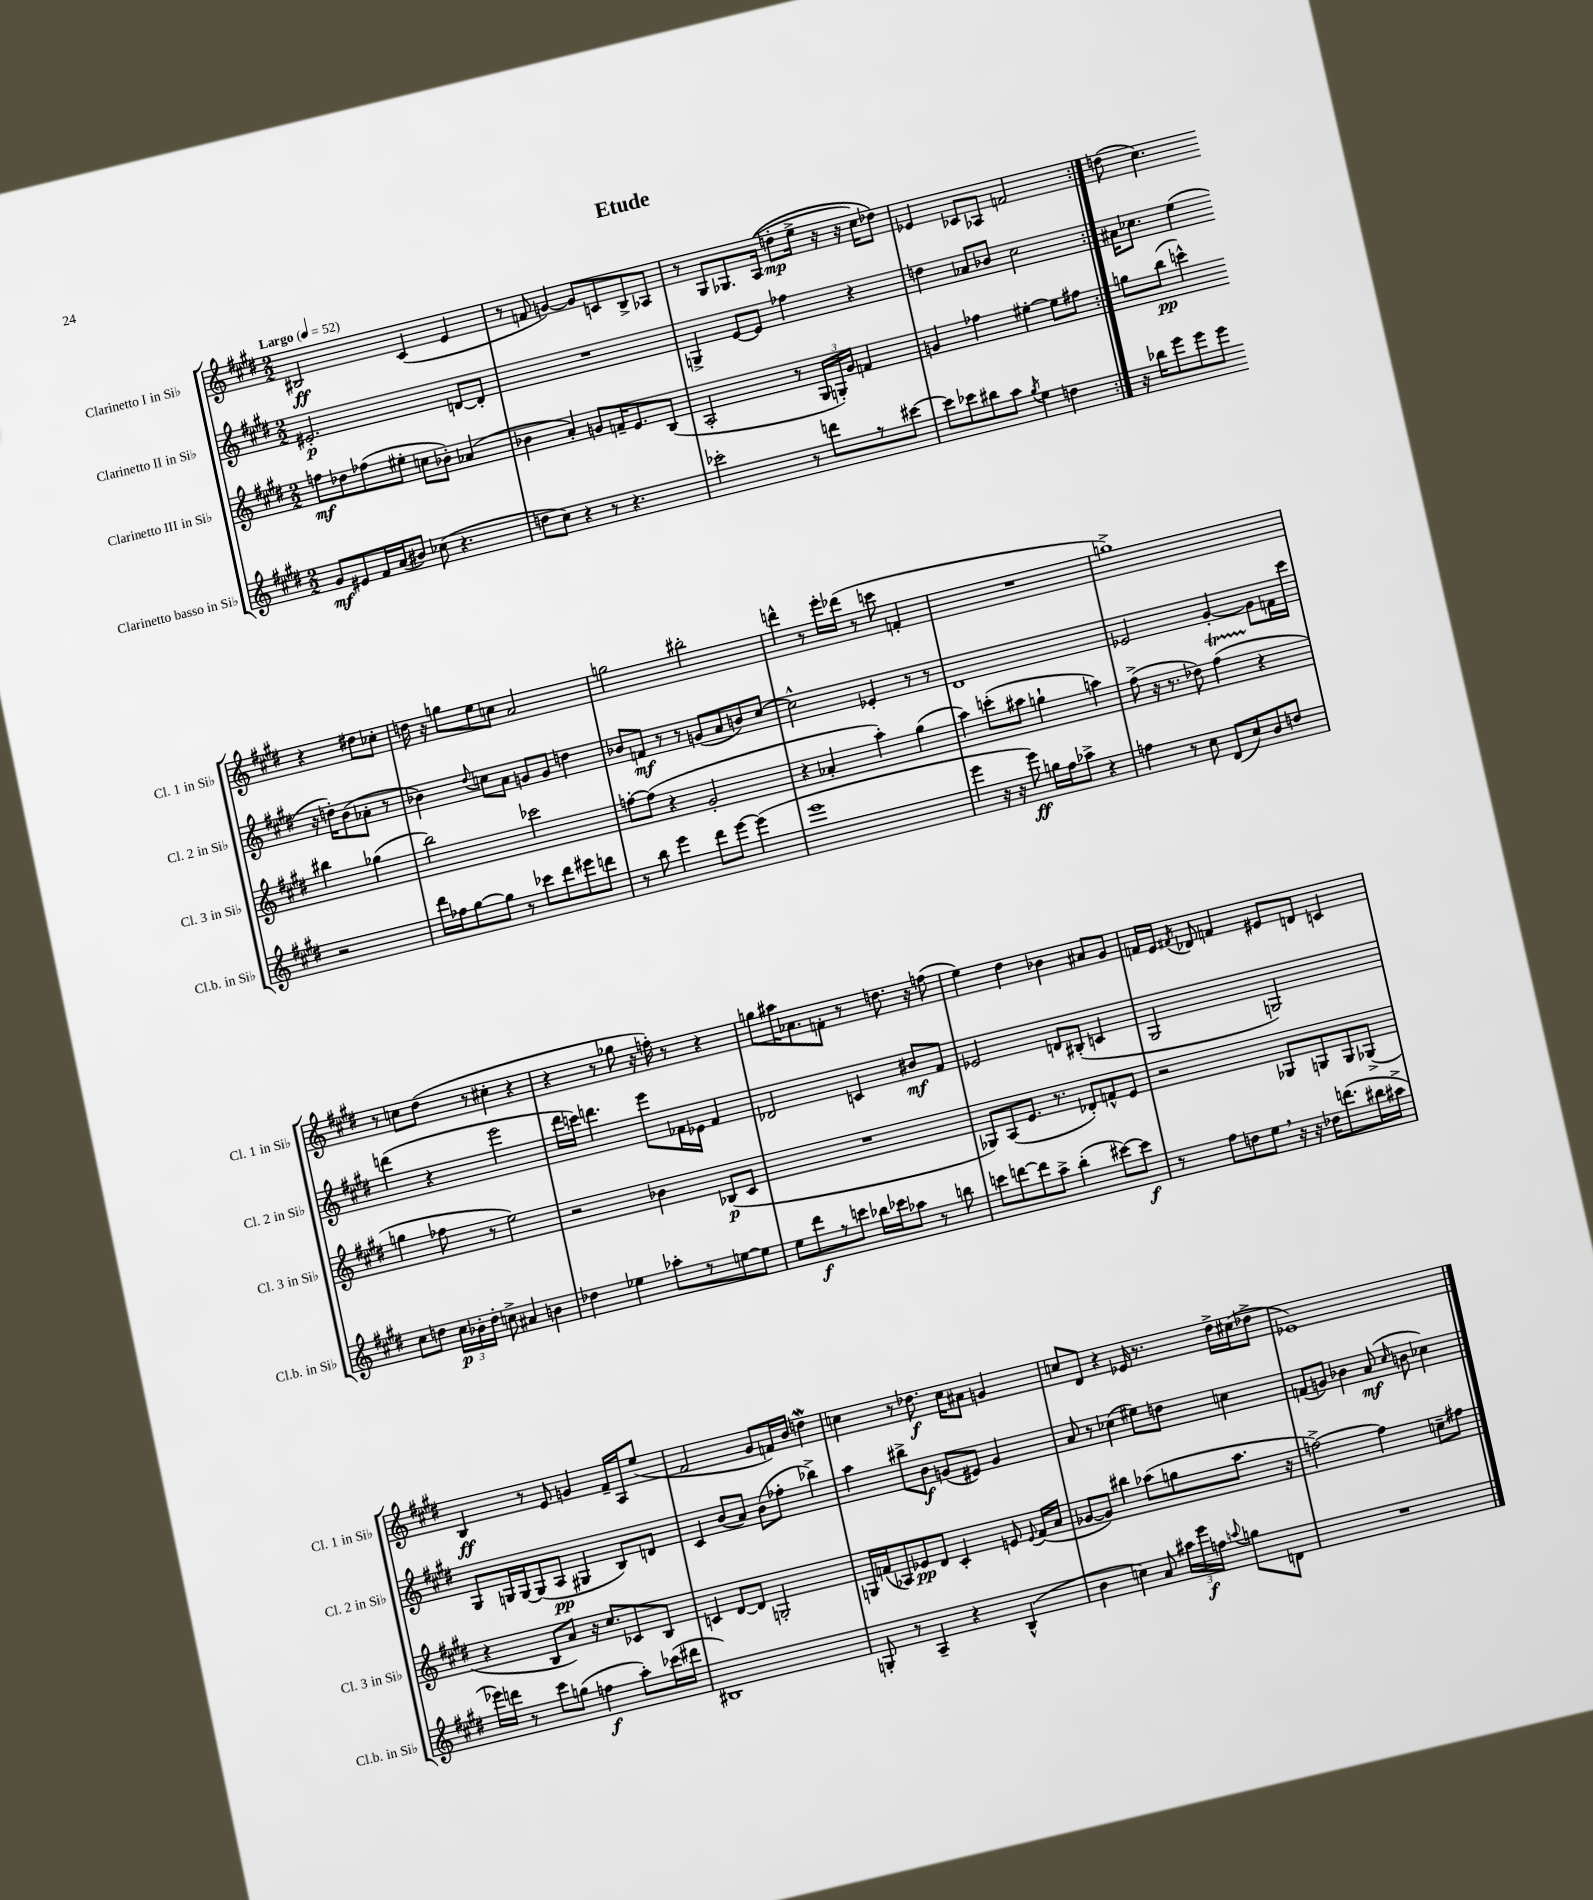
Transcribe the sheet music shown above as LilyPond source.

\header { title = "Etude" }
<<
\new StaffGroup <<
\new Staff = "s0" \with { instrumentName = "Clarinetto I in Sib" shortInstrumentName = "Cl. 1 in Sib" } {
    \clef treble \key e \major \numericTimeSignature \time 2/2 \tempo "Largo" 4 = 52
    \autoBeamOff \repeat volta 2 { bis2\ff cis'4( e'4 |
    r8 f'8 g'4~) g'8[ c'8 b8-> aes8] |
    r8 gis8[ ges8. a16](\( d''8[-.\mp e''16]-> r16 r16 cis''16[) des''8]\) |
    ees'4 ces'8[ aes8] f'2 | }
    d''8( cis''4.) r4 dis''8[ ces''8]-. |
    d''16 r16 g''8[ e''8 c''8] a'2 |
    g''2 bis''2-. |
    d'''4-^ r8 e'''16[-. des'''16]( r8 c'''8 f'4-. |
    R1 |
    g''1->) |
    r8 c''8[ dis''8]( r8 cis''4-. r4 |
    r4 r8 ges''8 r16 f''16-.) r8 r4 |
    g''8[ ais''16 aes'8. f'8]-. r8 d''8. r16 f''8( |
    e''4) dis''4 bes'4 ais'8[ gis'8] |
    f'16[ e'16] \acciaccatura { fis'8 } des'8 f'4 eis'8[ d'8] c'4 |
    b4\ff r8 e'8 g'4 fis'16[-- a16 e''8]( |
    fis'2 gis'8[ f'16) b'16] d''4\mordent |
    c''4 r8 des''8.\f c''16[ ais'8] g'4 |
    c''8[ dis'8] r4 ees'16 r8. dis''16[-> cis''16( des''8]-> |
    ees'1) \bar "|." |
}
\new Staff = "s1" \with { instrumentName = "Clarinetto II in Sib" shortInstrumentName = "Cl. 2 in Sib" } {
    \clef treble \key e \major \numericTimeSignature \time 2/2
    \autoBeamOff \repeat volta 2 { eis'2.-.\p d'8[~ d'8]-. |
    R1 |
    g4-> e'8[~ e'8] fes''4 r4 |
    d''4 aes'8[ bes'8] cis''2 | }
    ais'16[ ces''8.] e''4( r16 d''16[-.) b'8( aes'8]-. r8 |
    bes'4) \appoggiatura { dis''8 } c''8[ a'8] g'8[ g'8] d''4 |
    bes'8[ f'8]\mf r8 r8 g'8[( a'8 b'8) cis''8]~ |
    cis''2-^ ees'4-. r8 r8 |
    dis'1 |
    ees'2 gis'4~-. gis'8[ f'16 cis'''16] |
    d'''4( r4 e'''2 |
    dis'''16[ c'''16]) d'''4. e'''8[ fes'16 ees'16] fes'4 |
    des'2 c'4 bis'8[\mf fis'8] |
    ees'2 d'8[ bis8]-.( c'4 |
    gis2 g2) |
    gis8[ g16 g16~ g8( a8]\pp gis4 b8[) d'8] |
    cis'4 b'8[( a'8]) b'8[( fes''8]-. bes''4->) |
    a''4 bis''8[-> b'8]\f g'8[( eis'8]) g'4 |
    a'8 r8 ces''4( eis''8[) d''8] c''4 |
    f'8[( g'8]) bes'4 a'8\mf( \grace { cis''16 } b'8 ces''4) \bar "|." |
}
\new Staff = "s2" \with { instrumentName = "Clarinetto III in Sib" shortInstrumentName = "Cl. 3 in Sib" } {
    \clef treble \key e \major \numericTimeSignature \time 2/2
    \autoBeamOff \repeat volta 2 { f''8[\mf des''8 fes''8( eis''8]-. c''8[ bes'8]-.) aes'4( |
    bes'4 a'4-.) g'8[ f'16-- e'8. b8]( |
    a2-. r8 \tuplet 3/2 { gis16[ g16-.) gis'16] } f'4 |
    g'4 fes''4 eis''4~-. eis''8[ fis''8] | }
    g''8[ b''8]\pp( c'''4-^) bis''4 ges''4( |
    b''2) ces'''2 |
    f''8[~-. f''8]( r4 gis'2-. |
    r4 aes'4-. a''4-.) gis''4( |
    a''4) c'''8[-.( ais''8] g''4-! a''4) |
    fis''8->( r16 r8. des''8) fis''4\startTrillSpan( r4\stopTrillSpan |
    g''4 fes''8 r8 e''2) |
    r2 bes'4 bes8[\p( cis'8] |
    R1 |
    ges8[) a8( e'8.] r8. des'8[-.) f'8-^ e'8] |
    r2 ges8[ g8 g8 ges8]->( |
    r4 b8[ a'8]) r16 cis''8.[ ces'8 b8] |
    c'4 dis'8[~ dis'8] g2-. |
    g16[ f'16( aes8) ees'8\pp dis'8] cis'4-. e'8 \appoggiatura { e'8 } f'16[( a'16] |
    ges'8[~ ges'8]) bis''4 aes''8[( g''8 aes''8.] r16 |
    f''2~->) f''4 c''8[-- fis''8] \bar "|." |
}
\new Staff = "s3" \with { instrumentName = "Clarinetto basso in Sib" shortInstrumentName = "Cl.b. in Sib" } {
    \clef treble \key e \major \numericTimeSignature \time 2/2
    \autoBeamOff \repeat volta 2 { gis'8[\mf eis'8 fis'16 a'16( bis'8]) ces''8( r4. |
    d''8[ cis''8]) r4 r8 r4. |
    ces'''2-. r8 d'''8[ r8 cis'''8]~ |
    cis'''8[ ces'''8 bis''8 a''8] \acciaccatura { gis''8 } e''4 d''4 | }
    r16 bes''16[ e'''8 e'''8 e'''8] r2 |
    dis'''16[ fes''16 gis''8~ gis''8] r8 ces'''8[ dis'''8 eis'''8 d'''8] |
    r8 b''8 e'''4 dis'''8[ e'''8]~ e'''4( |
    e'''1 |
    e'''4 r16 r16 e'''8\ff) g''16[ fis''16 aes''8]-> r4 |
    f''4 r8 cis''8 dis'8[( cis''8) b'8 d''8] |
    cis''8[ d''8] \tuplet 3/2 { cis''16[\p bes'16-. d''16]-. } c''8-> ais'4 b'4 |
    des''4 ees''4 aes''8[-. r8 e''8~ e''8] |
    e''8[ dis'''8\f r8 c'''8] bes''16[ ces'''16 aes''8] r8 b''8 |
    c'''8[ d'''8~ d'''8 a''8]-> b''4-.( cis'''8[~) cis'''8]\f |
    r8 fis''8[ d''8 e''8] \breathe r16 r16 des''16[ d'''8.( bis''16 ais''16]-> |
    ees'''16[) d'''16] r8 cis'''8[ g''8]( f''4\f a''8[-.) ces'''16( dis'''16] |
    bis1) |
    g8-. r8 a4-- r4 b4-^( |
    b'4 c''4) a'8 \tuplet 3/2 { ais''16[ e'''16\f f''16] } \appoggiatura { a''8 } g''8[ d'8] |
    R1 \bar "|." |
}
>>
>>
\layout { \context { \Score \remove "Bar_number_engraver" } }
